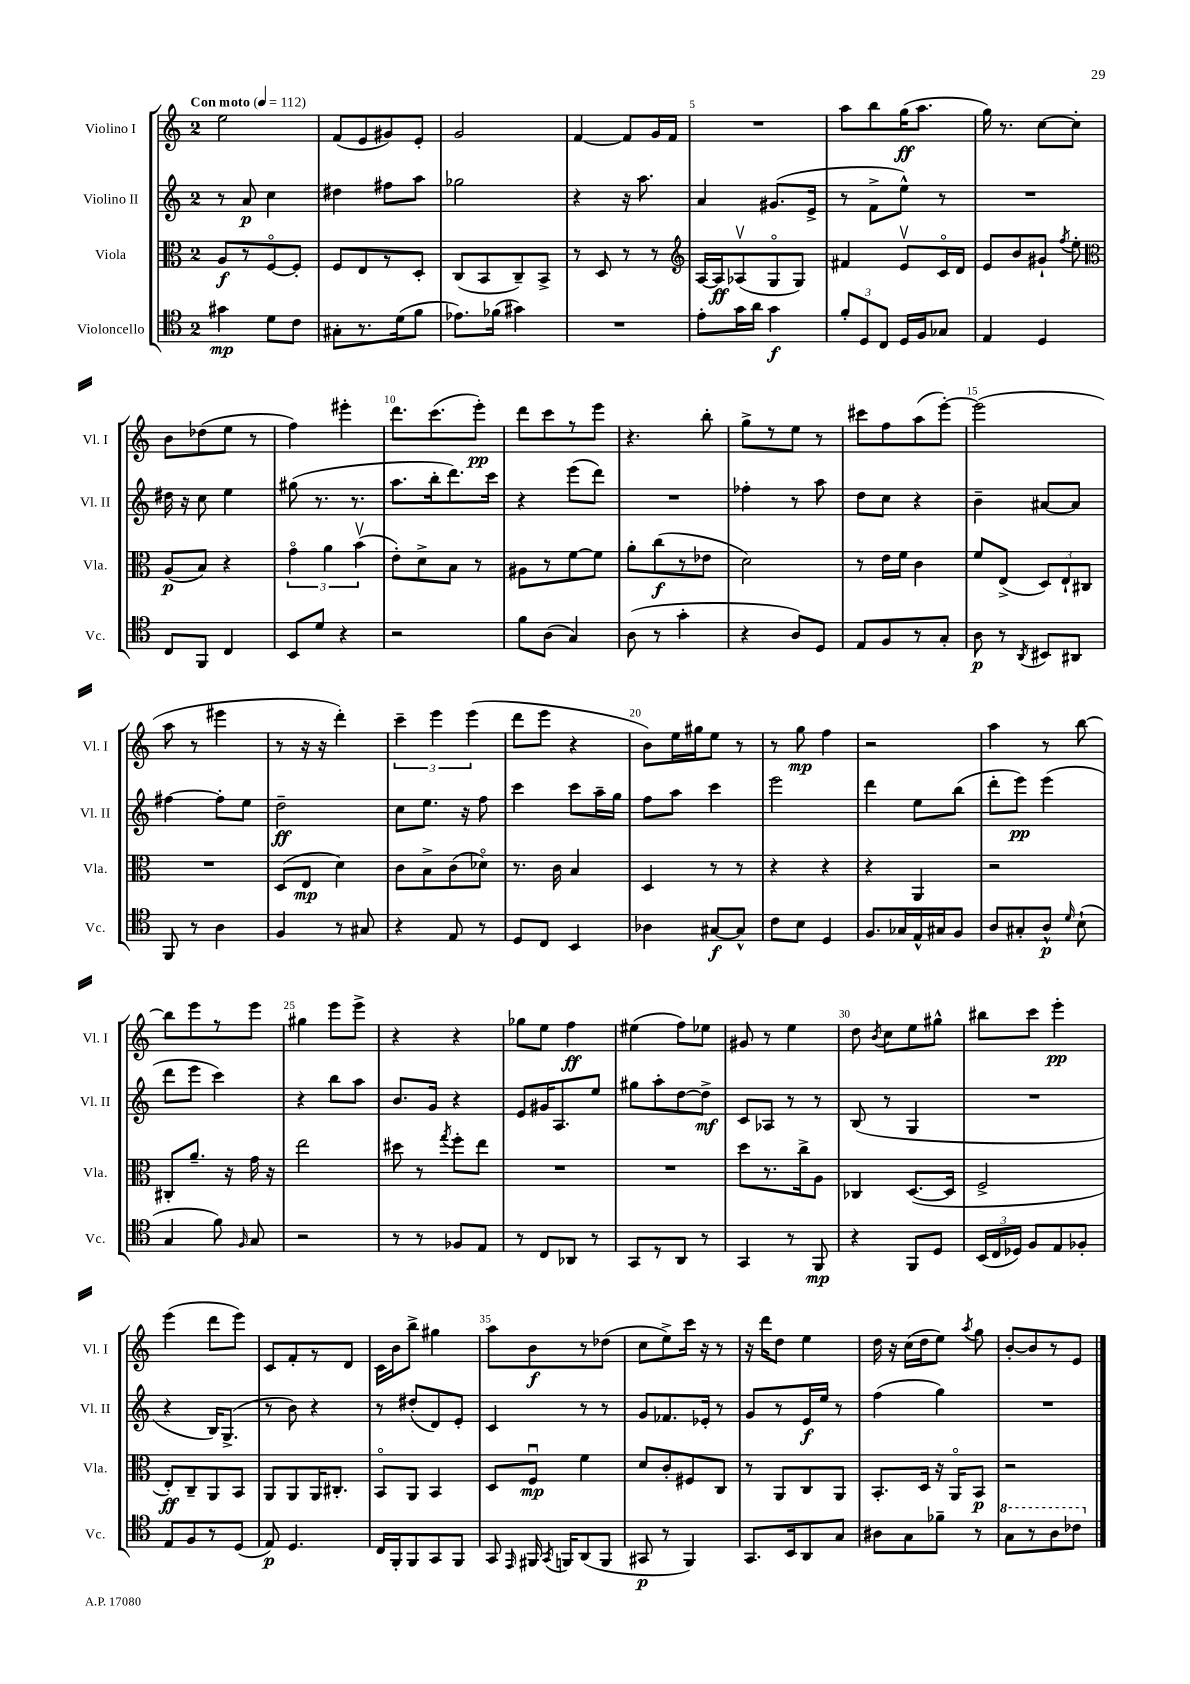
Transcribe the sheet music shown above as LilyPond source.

<<
\new StaffGroup <<
\new Staff = "s0" \with { instrumentName = "Violino I" shortInstrumentName = "Vl. I" } {
    \clef treble \key c \major \once \override Staff.TimeSignature.style = #'single-digit \time 2/4 \tempo "Con moto" 4 = 112
    \autoBeamOff e''2 |
    f'8[( e'8 gis'8) e'8]-. |
    g'2 |
    f'4~ f'8[ g'16 f'16] |
    R2 |
    a''8[ b''8 g''16\ff( a''8.] |
    g''16) r8. c''8[~ c''8]-. |
    b'8[ des''8( e''8] r8 |
    f''4) eis'''4-. |
    d'''8.[ c'''8.( e'''8]-.\pp) |
    d'''8[ c'''8 r8 e'''8] |
    r4. b''8-. |
    g''8[-> r8 e''8] r8 |
    cis'''8[ f''8 a''8( e'''8]~-.) |
    e'''2( |
    a''8 r8 eis'''4 |
    r8 r16 r16 d'''4-.) |
    \tuplet 3/2 { c'''4-- e'''4 e'''4( } |
    d'''8[ e'''8] r4 |
    b'8[) e''16 gis''16 e''8] r8 |
    r8 g''8\mp f''4 |
    r2 |
    a''4 r8 b''8~ |
    b''8[ e'''8 r8 e'''8] |
    gis''4 e'''8[ e'''8]-> |
    r4 r4 |
    ges''8[ e''8] f''4\ff |
    eis''4( f''8[) ees''8] |
    gis'8 r8 e''4 |
    d''8 \acciaccatura { b'8 } c''8[ e''8 gis''8]-^ |
    bis''8[ c'''8] e'''4-.\pp |
    e'''4( d'''8[ e'''8]) |
    c'8[ f'8-. r8 d'8] |
    c'16[ b'16 b''8]-> gis''4 |
    a''8[ b'8\f r8 des''8]( |
    c''8[ e''8->) c'''16] r16 r8 |
    r16 d'''16[ d''8] e''4 |
    d''16 r16 c''16[( d''16 e''8]) \acciaccatura { a''8 } g''8 |
    b'8[~-. b'8 r8 e'8] \bar "|." |
}
\new Staff = "s1" \with { instrumentName = "Violino II" shortInstrumentName = "Vl. II" } {
    \clef treble \key c \major \once \override Staff.TimeSignature.style = #'single-digit \time 2/4
    \autoBeamOff r8 a'8\p c''4 |
    dis''4 fis''8[ a''8] |
    ges''2 |
    r4 r16 a''8. |
    a'4 gis'8.[( e'16]-> |
    r8 f'8[-> e''8]-^) r8 |
    R2 |
    dis''16 r16 c''8 e''4 |
    gis''8( r8. r8. |
    a''8.[ b''16-. d'''8.) c'''16] |
    r4 e'''8[( d'''8]) |
    R2 |
    fes''4-. r8 a''8 |
    d''8[ c''8] r4 |
    b'4-- ais'8[~ ais'8] |
    fis''4~ fis''8[-. e''8] |
    d''2--\ff |
    c''8[ e''8.] r16 f''8 |
    c'''4 c'''8[ a''16-- g''16] |
    f''8[ a''8] c'''4 |
    e'''2 |
    d'''4 e''8[ b''8]( |
    d'''8[-. e'''8]\pp) e'''4( |
    d'''8[ e'''8] c'''4) |
    r4 b''8[ a''8] |
    b'8.[ g'16] r4 |
    e'8[ gis'16 a8. e''8] |
    gis''8[ a''8-. d''8~ d''8]->\mf |
    c'8[ aes8] r8 r8 |
    b8( r8 g4 |
    R2 |
    r4 b16[) g8.]->( |
    r8 b'8) r4 |
    r8 dis''8[-.( d'8) e'8]-. |
    c'4 r8 r8 |
    g'8[ fes'8. ees'16]-. r8 |
    g'8[ r8 e'16\f e''16] r8 |
    f''4( g''4) |
    R2 \bar "|." |
}
\new Staff = "s2" \with { instrumentName = "Viola" shortInstrumentName = "Vla." } {
    \clef alto \key c \major \once \override Staff.TimeSignature.style = #'single-digit \time 2/4
    \autoBeamOff a8[\f r8 f8~\flageolet f8]-. |
    f8[ e8 r8 d8]-. |
    c8[( b,8 c8--) b,8]-> |
    r8 d8 r8 r8 |
    \clef treble a16[~ a16\ff aes8\upbow( g8\flageolet g8]) |
    fis'4 e'8[\upbow c'16\flageolet d'16] |
    e'8[ b'8 gis'8]-! \acciaccatura { f''8 } e''8-. |
    \clef alto a8[\p( b8]) r4 |
    \tuplet 3/2 { g'4\flageolet a'4 b'4\upbow( } |
    e'8[-.) d'8-> b8] r8 |
    ais8[ r8 f'8~ f'8] |
    a'8[-. c''8\f( r8 ees'8] |
    d'2) |
    r8 e'16[ f'16] c'4 |
    f'8[ e8]->( \tuplet 3/2 { d8[) e8-! cis8] } |
    R2 |
    d8[( e8]\mp d'4) |
    c'8[ b8-> c'8( des'8]\flageolet) |
    r8. c'16 b4 |
    d4 r8 r8 |
    r4 r4 |
    r4 a,4 |
    r2 |
    cis8[-. a'8.]-- r16 g'16 r16 |
    e''2 |
    dis''8 r8 \acciaccatura { g''8 } f''8[-. e''8] |
    R2 |
    R2 |
    d''8[ r8. c''16-> a8] |
    ces4 d8.[~( d16] |
    f2-> |
    e8[-.\ff) c8-- a,8 b,8] |
    a,8[ a,8 a,16 cis8.]-. |
    b,8[\flageolet a,8] b,4 |
    d8[ f8]\downbow\mp f'4 |
    d'8[ c'8-. fis8 c8] |
    r8 a,8[ c8 a,8] |
    b,8.[-. d16] r16 a,16[\flageolet b,8]\p |
    r2 \bar "|." |
}
\new Staff = "s3" \with { instrumentName = "Violoncello" shortInstrumentName = "Vc." } {
    \clef tenor \key c \major \once \override Staff.TimeSignature.style = #'single-digit \time 2/4
    \autoBeamOff gis'4\mp d'8[ c'8] |
    gis8[-. r8. d'16( f'8] |
    ees'8.[) fes'16]( gis'4) |
    R2 |
    e'8[-. g'16 a'16] g'4\f |
    \tuplet 3/2 { f'8[-. d8 c8] } d16[ f16 ges8] |
    e4 d4 |
    c8[ f,8] c4 |
    b,8[ d'8] r4 |
    r2 |
    f'8[ a8]( g4) |
    a8( r8 g'4-. |
    r4 a8[) d8] |
    e8[ f8 r8 g8]-. |
    a8\p r8 \acciaccatura { a,8 } bis,8[ ais,8] |
    f,8 r8 a4 |
    f4 r8 gis8 |
    r4 e8 r8 |
    d8[ c8] b,4 |
    aes4 gis8[~\f gis8]-^ |
    c'8[ b8] d4 |
    f8.[ ges16 e16-^ gis16 f8] |
    a8[ gis8-. a8]-^\p \grace { d'16 } b8-!( |
    g4 f'8) \grace { f16 } g8 |
    r2 |
    r8 r8 fes8[ e8] |
    r8 c8[ aes,8] r8 |
    g,8[ r8 a,8] r8 |
    g,4 r8 f,8\mp |
    r4 f,8[ d8] |
    \tuplet 3/2 { b,16[( c16 des16]) } f8[ e8 fes8]-. |
    e8[ f8 r8 d8]( |
    e8\p) d4. |
    c16[ f,16-. f,8 g,8 f,8] |
    g,8 \grace { e,16 } fis,16 \acciaccatura { g,8 } f,16[ a,8( f,8] |
    gis,8\p r8 f,4) |
    g,8.[ b,16 a,8 g8] |
    ais8[ g8 fes'8]-- r8 |
    \ottava #1 g'8[ r8 a'8 ces''8] \ottava #0 \bar "|." |
}
>>
>>
\layout { \context { \Score \override BarNumber.break-visibility = ##(#f #t #t) barNumberVisibility = #(every-nth-bar-number-visible 5) } }
